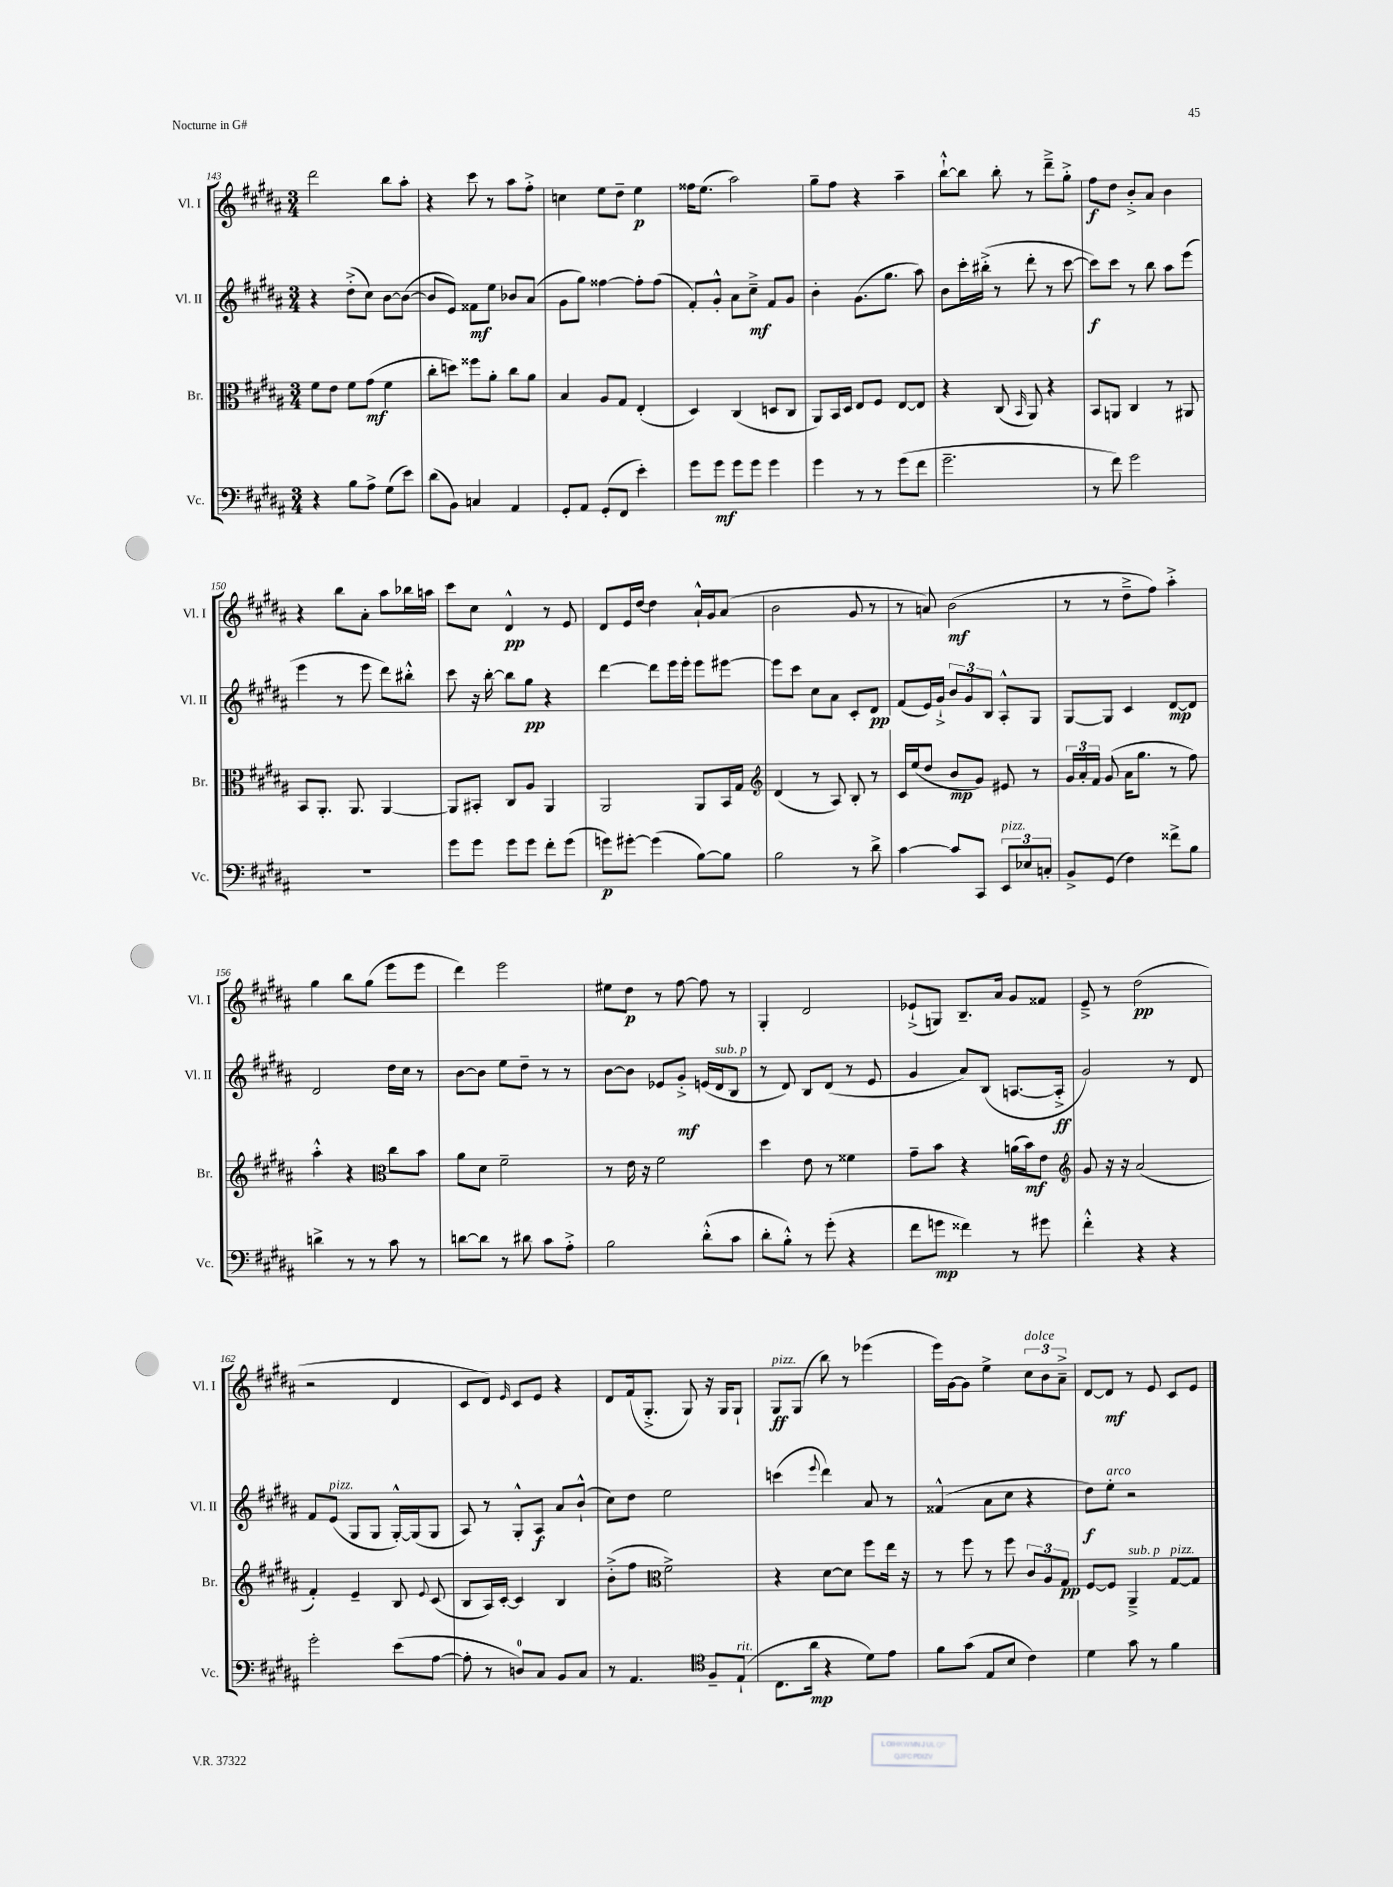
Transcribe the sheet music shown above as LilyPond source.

<<
\new StaffGroup <<
\new Staff = "s0" \with { instrumentName = "Vl. I" shortInstrumentName = "Vl. I" } {
    \clef treble \key b \major \numericTimeSignature \time 3/4
    \autoBeamOff dis'''2 b''8[ ais''8]-. |
    r4 cis'''8 r8 ais''8[ fis''8]-.-> |
    c''4 e''8[ dis''8]-- e''4\p |
    fisis''16[ e''8.]( ais''2) |
    gis''8[-- fis''8] r4 ais''4-- |
    b''8[~-!-^ b''8] b''8-. r8 dis'''8[---> gis''8]-.-> |
    fis''8[\f dis''8] b'8[-.-> ais'8] b'4 |
    r4 b''8[ ais'8]-. ais''8[ bes''16 a''16] |
    cis'''8[ cis''8] dis'4-^\pp r8 e'8 |
    dis'8[ e'16 dis''16]~ dis''4 ais'16[-!-^ gis'16 ais'8]( |
    b'2 gis'8 r8 |
    r8 a'8) b'2\mf( |
    r8 r8 dis''8[---> fis''8]) ais''4-.-> |
    gis''4 b''8[ gis''8]( e'''8[ e'''8] |
    dis'''4) e'''2 |
    eis''8[ dis''8]\p r8 fis''8~ fis''8 r8 |
    gis4-. dis'2 |
    ees'8[-!->( g8]) b8.[-- ais'16] gis'8[ fisis'8] |
    e'8---> r8 dis''2\pp( |
    r2 dis'4 |
    cis'8[ dis'8]) \grace { e'16 } cis'8[ e'8] r4 |
    dis'8[ fis'16( gis8.]-.-> gis8) r16 gis16[ gis8]-! |
    gis8[\ff^\markup { \italic "pizz." } gis8]( b''8) r8 ees'''4( |
    e'''16[) gis'16~ gis'8] e''4-> \tuplet 3/2 { cis''8[^\markup { \italic "dolce" } b'8 ais'8]---> } |
    dis'8[~ dis'8]\mf r8 e'8 cis'8[ e'8] \bar "|." |
}
\new Staff = "s1" \with { instrumentName = "Vl. II" shortInstrumentName = "Vl. II" } {
    \clef treble \key b \major \numericTimeSignature \time 3/4
    \autoBeamOff r4 dis''8[-.->( cis''8]) b'8[~ b'8]~( |
    b'8[ e'8]) fisis'8[\mf e''8] bes'8[ ais'8]( |
    gis'8[ gis''8]) fisis''4~ fisis''8[-. fisis''8]( |
    fis'8[-.) gis'8]-.-^ ais'8[ cis''8]--->\mf fis'8[ gis'8] |
    b'4-. gis'8.[( gis''8.] ais''8) |
    b'8[ cis'''16-. bis''16]-.->( r8 dis'''8-. r8 cis'''8~ |
    cis'''8[\f) cis'''8] r8 b''8 ais''8[ e'''8]( |
    e'''4 r8 e'''8 dis'''8[) bis''8]-.-^ |
    cis'''8 r16 b''16~-. b''8[ gis''8]\pp r4 |
    dis'''4~ dis'''8[ e'''16 e'''16]-. e'''8[ eis'''8]~ |
    eis'''8[ cis'''8] cis''8[ ais'8] cis'8[-. dis'8]\pp |
    fis'8[( e'16) gis'16]-!-> \tuplet 3/2 { b'8[ gis'8 b8] } ais8[-.-^ gis8] |
    gis8[~ gis8] cis'4 dis'8[~\mp dis'8] |
    dis'2 dis''16[ cis''16] r8 |
    b'8[~ b'8] e''8[ dis''8]-- r8 r8 |
    b'8[~ b'8] ees'8[ gis'8]-.->\mf e'16[( dis'16^\markup { \italic "sub. p" } b8] |
    r8 dis'8) b8[ dis'8]( r8 e'8 |
    gis'4 ais'8[) b8]( a8.[~ a16]-.->\ff |
    gis'2) r8 dis'8 |
    fis'8[ e'8]^\markup { \italic "pizz." }( gis8[ gis8] gis16[~-.-^) gis16( gis8] |
    ais8) r8 gis8[-.-^ ais8]\f ais'8[ b'8]-!-^( |
    cis''8[) dis''8] e''2 |
    c'''4( \appoggiatura { e'''8 } dis'''4) ais'8 r8 |
    fisis'4-^( ais'8[ cis''8] r4 |
    dis''8[\f) e''8]-.^\markup { \italic "arco" } r2 \bar "|." |
}
\new Staff = "s2" \with { instrumentName = "Br." shortInstrumentName = "Br." } {
    \clef alto \key b \major \numericTimeSignature \time 3/4
    \autoBeamOff fis'8[ e'8] fis'8[ gis'8]\mf( fis'4 |
    cis''8[-. d''8]) fisis''8[ ais'8]-. cis''8[ ais'8] |
    b4 ais8[ gis8] e4-.( |
    dis4) cis4( d8[ cis8] |
    ais,8[) b,16 dis16] e8[ fis8] e8[~ e8] |
    r4 cis8( \grace { b,16 } ais,8) r4 |
    b,8[ a,8] cis4 r8 ais,8 |
    b,8[ ais,8.]-. ais,8. ais,4~ |
    ais,8[ bis,8]-. cis8[ ais8] ais,4 |
    ais,2 ais,8[ b,16 gis16] |
    \clef treble dis'4( r8 ais8) b8-. r8 |
    cis'16[ e''16( dis''8] b'8[\mp gis'8]) eis'8 r8 |
    \tuplet 3/2 { gis'16[ ais'16-. fis'16] } gis'8( ais'16[ gis''8.] r8 fis''8) |
    ais''4-.-^ r4 \clef alto cis''8[ b'8] |
    ais'8[ dis'8] fis'2-- |
    r8 e'16 r16 fis'2 |
    dis''4 e'8 r8 fisis'4 |
    gis'8[-- b'8] r4 a'16[( b'16\mf) e'8] |
    \clef treble gis'8 r16 r16 ais'2( |
    fis'4-.) e'4-- b8 \appoggiatura { e'8 } cis'8( |
    b8[ ais16) cis'16]~-. cis'4 b4 |
    b'8[-.->( fis''8] \clef alto fis'2->) |
    r4 dis'8[~ dis'8] fis''8[ e''16] r16 |
    r8 fis''8 r8 fis''8 \tuplet 3/2 { cis'8[ ais8 gis8]\pp } |
    fis8[~ fis8] ais,4--->^\markup { \italic "sub. p" } gis8[~^\markup { \italic "pizz." } gis8] \bar "|." |
}
\new Staff = "s3" \with { instrumentName = "Vc." shortInstrumentName = "Vc." } {
    \clef bass \key b \major \numericTimeSignature \time 3/4
    \autoBeamOff r4 b8[ ais8]-> gis8[( e'8]) |
    dis'8[( b,8]) c4 ais,4 |
    gis,8[-. ais,8] gis,8[-.( fis,8] e'4-.) |
    gis'8[ gis'8]\mf gis'8[ gis'8] gis'4 |
    gis'4 r8 r8 gis'8[( fis'8] |
    gis'2.-- |
    r8 fis'8) gis'2 |
    R2. |
    gis'8[ gis'8] gis'8[ gis'8] fis'8[-. gis'8]( |
    g'8[\p) gis'8]~-. gis'4( b8[~) b8] |
    b2 r8 dis'8-> |
    cis'4~ cis'8[ cis,8] \tuplet 3/2 { e,8[^\markup { \italic "pizz." } ees8 c8]-. } |
    b,8[-> gis,8]( fis4) fisis'8[-> b8] |
    d'4-> r8 r8 cis'8 r8 |
    d'8[~ d'8] r8 dis'8 cis'8[ ais8]-.-> |
    b2 dis'8[-.-^( cis'8] |
    dis'8[-. b8]-.-^) r8 gis'8-.( r4 |
    fis'8[ g'8]\mp fisis'4) r8 gis'8 |
    fis'4-.-^ r4 r4 |
    gis'2-. e'8[( ais8]~ |
    ais8-. r8 d8[-0) cis8] b,8[ cis8] |
    r8 ais,4. \clef tenor fis8[-- e8]-!^\markup { \italic "rit." }( |
    cis8.[ ais'16]\mp r4 dis'8[) e'8] |
    fis'8[ gis'8]( e8[ b8] cis'4) |
    dis'4 gis'8 r8 fis'4 \bar "|." |
}
>>
>>
\layout { \context { \Score currentBarNumber = #143 } }
